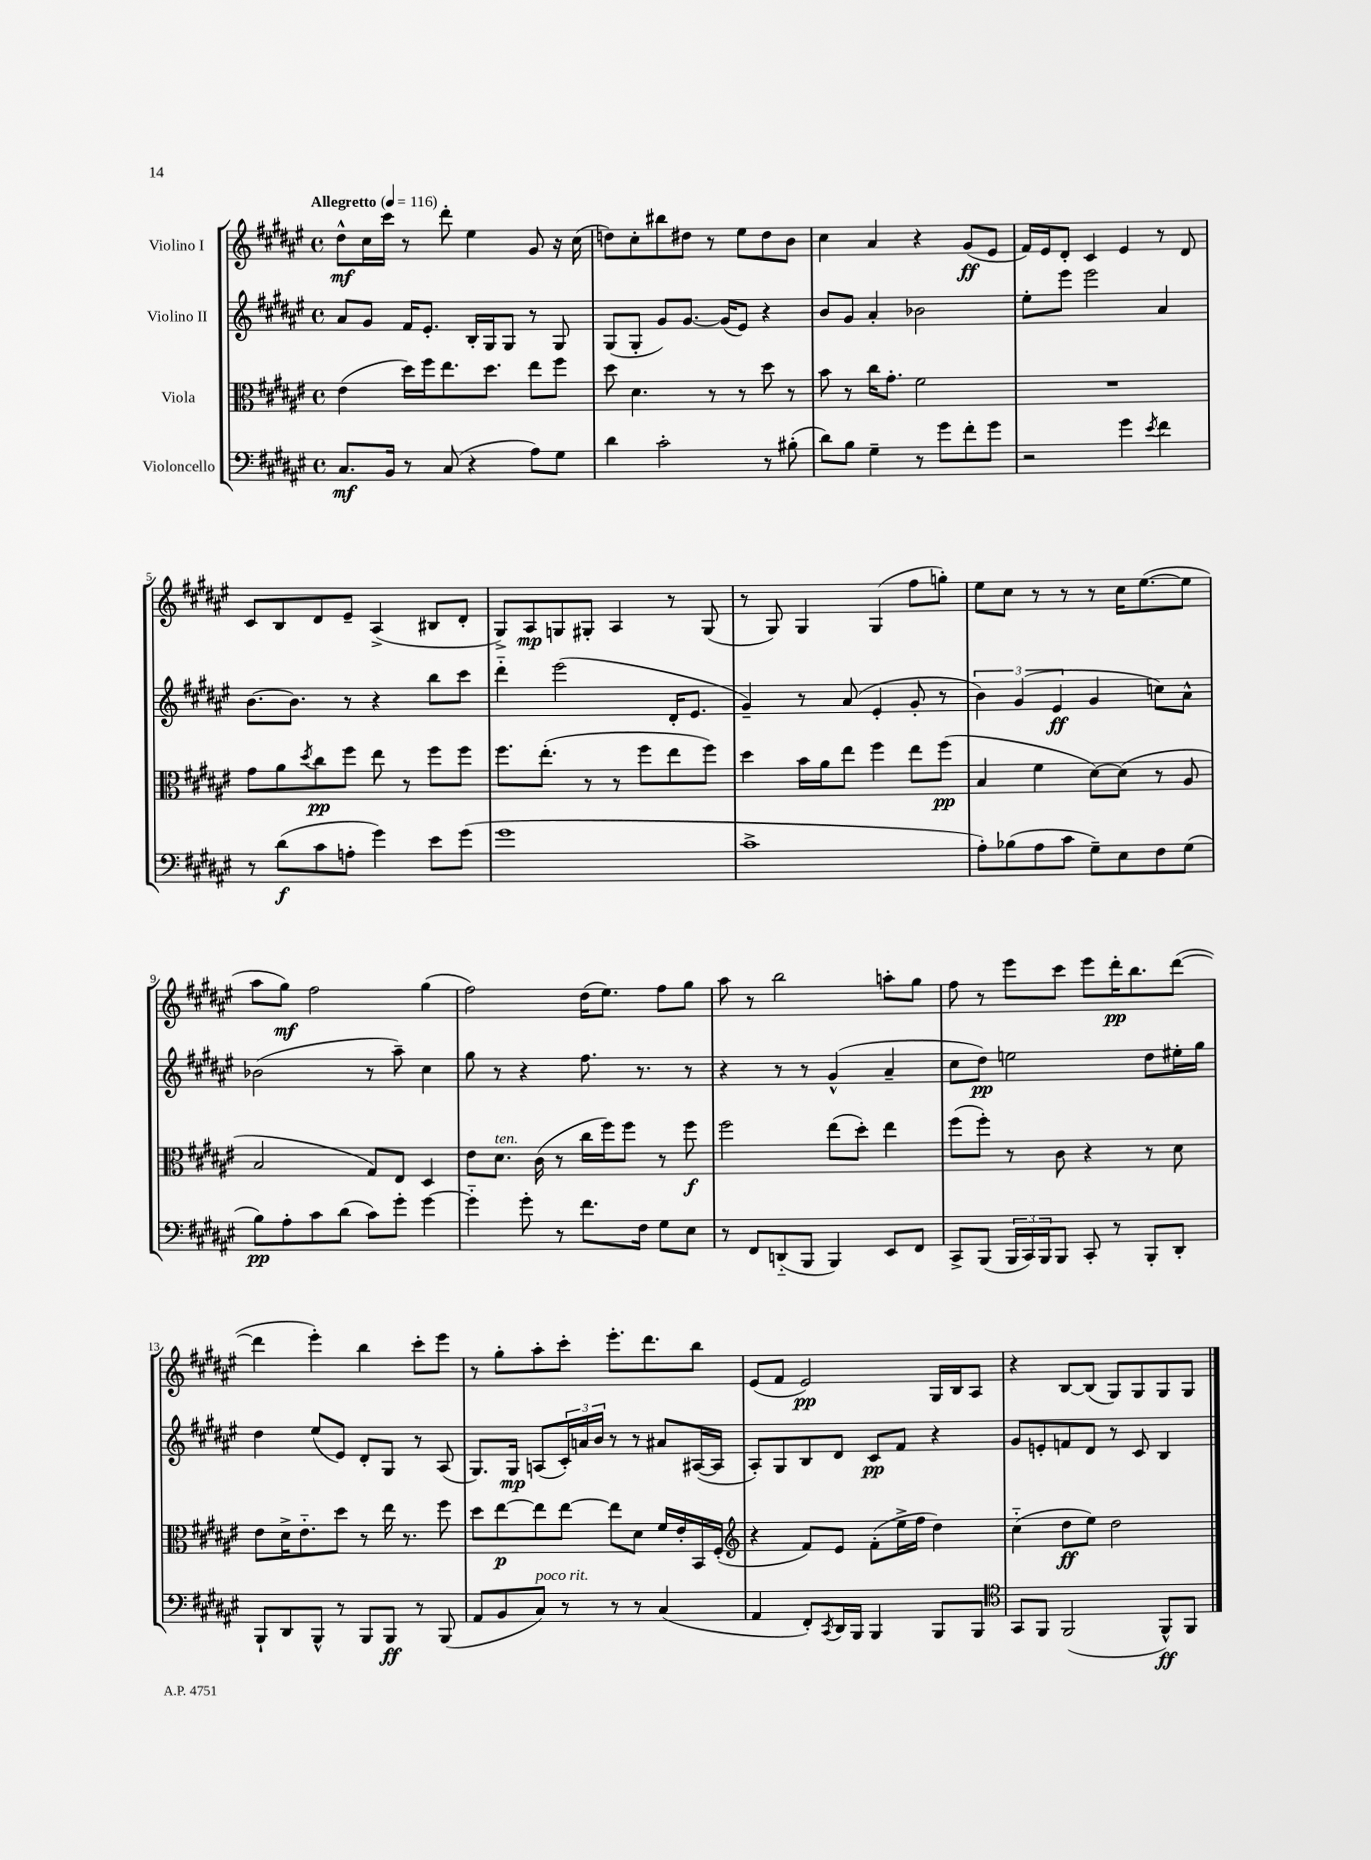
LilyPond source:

<<
\new StaffGroup <<
\new Staff = "s0" \with { instrumentName = "Violino I" } {
    \clef treble \key fis \major \defaultTimeSignature \time 4/4 \tempo "Allegretto" 4 = 116
    dis''8-^\mf cis''16 cis'''16 r8 dis'''8-. eis''4 gis'8 r16 cis''16( |
    d''8) cis''8-. bis''8 dis''8 r8 eis''8 dis''8 b'8 |
    cis''4 ais'4 r4 gis'8\ff( eis'8 |
    fis'16) eis'16 dis'8-. cis'4 eis'4 r8 dis'8 |
    cis'8 b8 dis'8 eis'8-- ais4->( bis8 dis'8-. |
    gis8->) ais8\mp g8 gis8-. ais4 r8 gis8( |
    r8 gis8) gis4 gis4( fis''8 g''8-.) |
    eis''8 cis''8 r8 r8 r8 cis''16 eis''8.~( eis''8 |
    ais''8 gis''8\mf) fis''2 gis''4( |
    fis''2) dis''16( eis''8.) fis''8 gis''8 |
    ais''8 r8 b''2 a''8-. gis''8 |
    fis''8 r8 eis'''8 cis'''8 eis'''8 dis'''16-.\pp b''8. dis'''8~( |
    dis'''4 eis'''4-.) b''4 cis'''8-. eis'''8 |
    r8 gis''8-. ais''8-. cis'''8-. eis'''8.-. dis'''8. b''8 |
    eis'8( fis'8 eis'2\pp) gis16 b16 ais8 |
    r4 b8~ b8( gis8) gis8 gis8 gis8 \bar "|." |
}
\new Staff = "s1" \with { instrumentName = "Violino II" } {
    \clef treble \key fis \major \defaultTimeSignature \time 4/4
    ais'8 gis'8 fis'16 eis'8.-. b16-. gis16 gis8 r8 gis8 |
    gis8( gis8-. gis'8) gis'8.~ gis'16( eis'8) r4 |
    b'8 gis'8 ais'4-. bes'2 |
    eis''8-. eis'''8 eis'''2 ais'4 |
    b'8.~ b'8. r8 r4 b''8 cis'''8 |
    dis'''4-_ eis'''2( dis'16-. eis'8. |
    gis'4--) r8 ais'8( eis'4-. gis'8-. r8 |
    \tuplet 3/2 { b'4) gis'4( eis'4\ff } gis'4 c''8) ais'8-^ |
    bes'2( r8 ais''8--) cis''4 |
    gis''8 r8 r4 fis''8. r8. r8 |
    r4 r8 r8 gis'4-^( ais'4-- |
    cis''8 dis''8\pp) e''2 dis''8 eis''16-. gis''16 |
    dis''4 eis''8( eis'8) dis'8-. gis8 r8 ais8( |
    gis8.) gis16\mp a8( \tuplet 3/2 { cis'16-.) a'16 b'16 } r8 r8 ais'8 ais16~( ais16 |
    ais8-.) gis8 b8 dis'8 cis'8\pp fis'8 r4 |
    gis'8 e'8-. f'8 dis'8 r8 cis'8 b4 \bar "|." |
}
\new Staff = "s2" \with { instrumentName = "Viola" } {
    \clef alto \key fis \major \defaultTimeSignature \time 4/4
    eis'4( dis''16) fis''16 eis''8. dis''8. eis''8 fis''8 |
    dis''8 dis'4. r8 r8 dis''8 r8 |
    b'8 r8 cis''16 gis'8.-. fis'2 |
    R1 |
    gis'8 ais'8 \acciaccatura { dis''8 } cis''8\pp fis''8 eis''8 r8 fis''8 fis''8 |
    fis''8. eis''8.-.( r8 r8 fis''8 eis''8 fis''8) |
    dis''4 b'16 ais'16 eis''8 fis''4 eis''8 fis''8\pp( |
    b4 fis'4 dis'8~) dis'8( r8 ais8 |
    b2 gis8) eis8 dis4 |
    eis'8 dis'8.^\markup { \italic "ten." } cis'16( r8 cis''16 fis''16) fis''8 r8 fis''8\f |
    fis''2 eis''8( dis''8-.) eis''4 |
    fis''8( fis''8-.) r8 cis'8 r4 r8 dis'8 |
    eis'8 dis'16-> eis'8.-_ dis''8 r8 eis''16 r8. fis''8 |
    dis''8 eis''8~\p eis''8 eis''8~ eis''8 dis'8 fis'16 eis'16-. b,16 fis16-.( |
    \clef treble r4 fis'8) eis'8 fis'8-.( eis''16-> fis''16 dis''4) |
    cis''4-_( dis''8\ff eis''8) dis''2 \bar "|." |
}
\new Staff = "s3" \with { instrumentName = "Violoncello" } {
    \clef bass \key fis \major \defaultTimeSignature \time 4/4
    cis8.\mf b,16 r8 cis8( r4 ais8) gis8 |
    dis'4 cis'2-. r8 bis8-.( |
    dis'8) b8 gis4-- r8 gis'8 fis'8-. gis'8 |
    r2 gis'4 \acciaccatura { eis'8 } fis'4 |
    r8 dis'8\f( cis'8 a8-. gis'4) eis'8 gis'8( |
    gis'1 |
    cis'1-> |
    ais8-.) bes8( ais8 cis'8 gis8--) eis8 fis8 gis8( |
    b8\pp) ais8-. cis'8 dis'8( cis'8) gis'8-. gis'4~ |
    gis'4-_ gis'8-. r8 fis'8. fis16 gis8 eis8 |
    r8 fis,8 d,8-_( b,,8 b,,4) eis,8 fis,8 |
    cis,8-> b,,8( \tuplet 3/2 { b,,16 cis,16) b,,16 } b,,8 cis,8-. r8 b,,8-. dis,8-. |
    b,,8-! dis,8 b,,8-^ r8 b,,8 b,,8\ff r8 b,,8( |
    ais,8 b,8 cis8^\markup { \italic "poco rit." }) r8 r8 r8 cis4( |
    ais,4 fis,8-.) \acciaccatura { cis,8 } dis,16 b,,16 b,,4 b,,8 b,,8 |
    \clef tenor gis,8 fis,8 fis,2( fis,8-^\ff) fis,8 \bar "|." |
}
>>
>>
